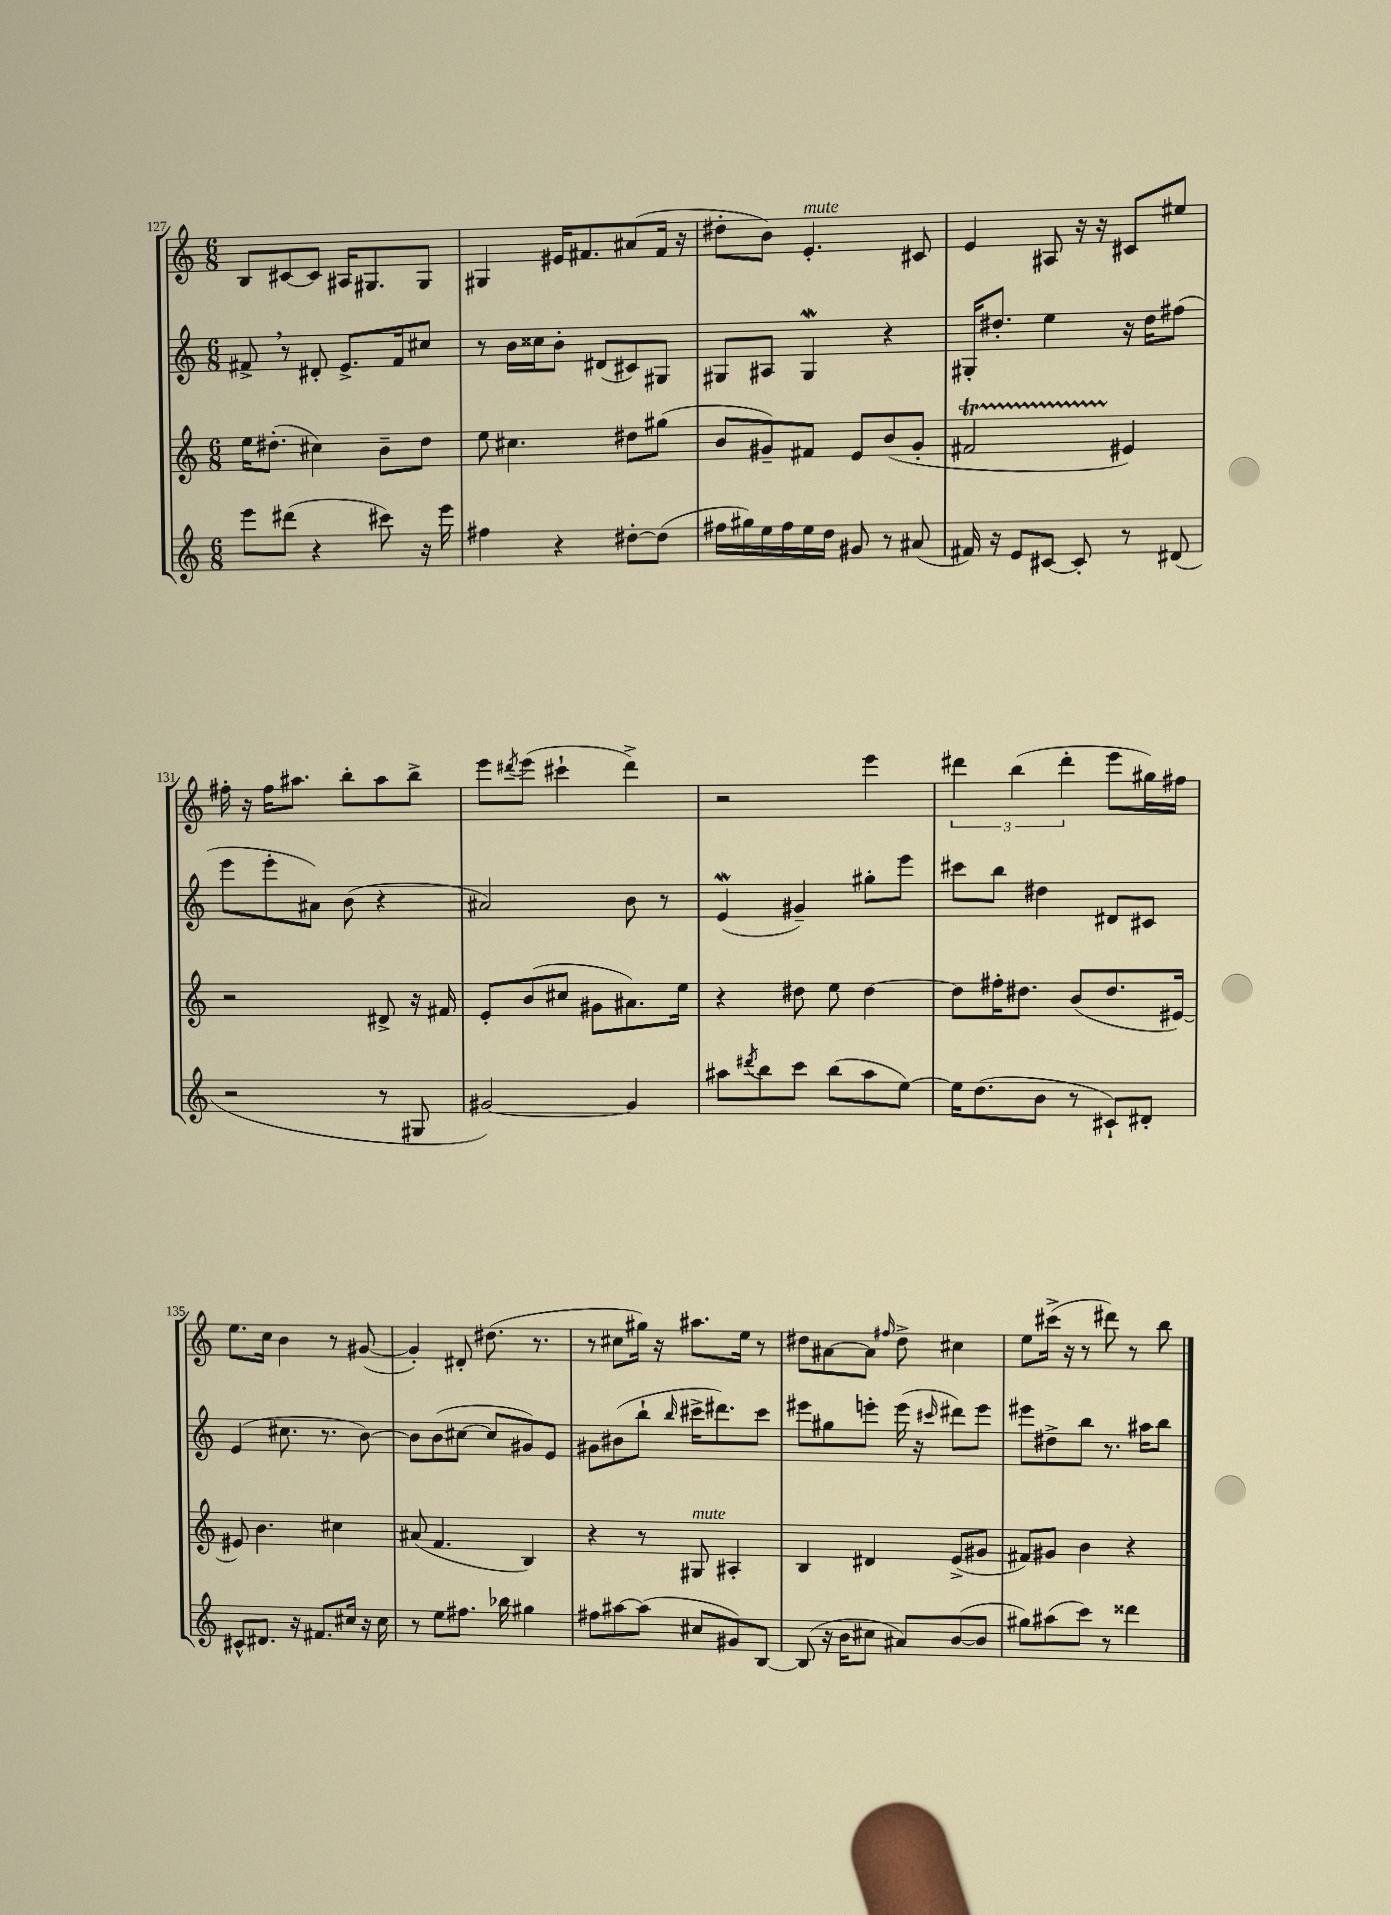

**kern	**kern	**kern	**kern
*staff4	*staff3	*staff2	*staff1
*clefG2	*clefG2	*clefG2	*clefG2
*k[]	*k[]	*k[]	*k[]
*M6/8	*M6/8	*M6/8	*M6/8
8eee	16ee	8f#^	8B
.	(8.dd#'	.	.
(8ddd#	.	8r	[8c#
4r	4cc#)	8d#'	8c#]
.	.	8.e^	16A#
.	.	.	8.G#
8ccc#)	8b~	.	.
.	.	16f#	.
16r	8dd#	8cc#	8G#
16eee	.	.	.
=	=	=	=
4ff#	8ee	8r	4G#
.	4.cc#	16b	.
.	.	16cc##	.
4r	.	8b'	16e#
.	.	.	8.f#
.	.	(8d#	.
[8dd#'	8dd#	8c#)	(8a#
(8dd#]	(8gg#	8G#	16f#
.	.	.	16r
=	=	=	=
16ff#	8b	8G#	8dd#'
16gg#)	.	.	.
16ee	8g#~)	8A#	8b)
16ff#	.	.	.
16ee	8f#	4G#	4.e'
16dd	.	.	.
8g#	8e	.	.
8r	(8b	4r	.
(8a#	8g#'	.	8c#
=	=	=	=
16f#)	2f#	16G#'	4e
16r	.	8.dd#'	.
8e	.	.	.
[8c#	.	4ee	8A#
8c#']	.	.	16r
.	.	.	16r
8r	4e#)	16r	8c#
.	.	16dd#	.
(8d#	.	(8ff#	8ee#
=	=	=	=
2r	2r	8eee	16ff#'
.	.	.	16r
.	.	8eee'	16ff#
.	.	.	8.aa#
.	.	8a#)	.
.	.	(8b	8bb'
8r	8d#^	4r	8aa#
8G#	16r	.	8bb^
.	16f#	.	.
=	=	=	=
[2g#)	8e'	2a#)	8eee
.	.	.	8qddd#
.	(8b	.	(8eee
.	8cc#	.	4ccc#`
.	8g#	.	.
4g#]	8.a#)	8b	4ddd#^)
.	.	8r	.
.	16ee	.	.
=	=	=	=
8aa#	4r	(4e	2r
8qddd#	.	.	.
8bb	.	.	.
8ccc	8dd#	4g#~)	.
(8bb	8ee	.	.
8aa#	[4dd#	8gg#'	4eee
[8ee)	.	8eee	.
=	=	=	=
16ee]	8dd#]	8ccc#	6ddd#
(8.dd	.	.	.
.	16ff#'	8bb	.
.	.	.	(6bb
.	8.dd#	.	.
8b	.	4dd#	.
.	.	.	6ddd#'
8r	(8b	.	.
8c#`)	8.dd#	8d#	8eee
8d#'	.	8c#	16gg#)
.	[16e#)	.	16ff#
=	=	=	=
8c#^^	8e#]	(4e	8.ee
8.d#	4.b	.	.
.	.	.	16cc
.	.	8.cc#	4b
16r	.	.	.
8.f#	.	.	.
.	.	8.r	.
.	4cc#	.	8r
16cc#	.	.	.
16r	.	[8b)	([8g#
16cc#	.	.	.
=	=	=	=
8r	(8a#	8b]	4g#'])
8ee	4.f	(8b	.
8.ff#	.	[8cc#	8d#'
.	.	8cc#]	(8.dd#
16bb-	.	.	.
4gg#	4B)	8g#)	.
.	.	.	8.r
.	.	8e	.
=	=	=	=
8ff#	4r	8g#	8r
[8aa#	.	(8b#	8cc#
(8aa#]	8r	8bb`	16gg#)
.	.	.	16r
.	.	16qqbb	.
8cc#	8G#	16ccc#^	8.aa#
.	.	8.ddd#)	.
8g#)	4A#'	.	.
.	.	.	16ee
[8B	.	8ccc#	8r
=	=	=	=
(8B]	4B	8eee#	8dd#
16r	.	8gg#	[8a#
16b	.	.	.
8cc#	4d#	8eee'	8a#]
.	.	.	16qqff#
8a#)	.	(16eee	8dd#^
.	.	16r	.
.	.	16qqccc#	.
([8b	(8e^	8ddd#)	4cc#
8b]	8g#	8eee	.
=	=	=	=
8gg#)	8f#)	8eee#	8ee
(8aa#	8g#	8dd#^	(16ccc#^
.	.	.	16r
8ccc)	4b	8bb	8r
8r	.	8.r	8ddd#)
4ddd##	4r	.	8r
.	.	16aa#	.
.	.	8bb	8bb
==	==	==	==
*-	*-	*-	*-
